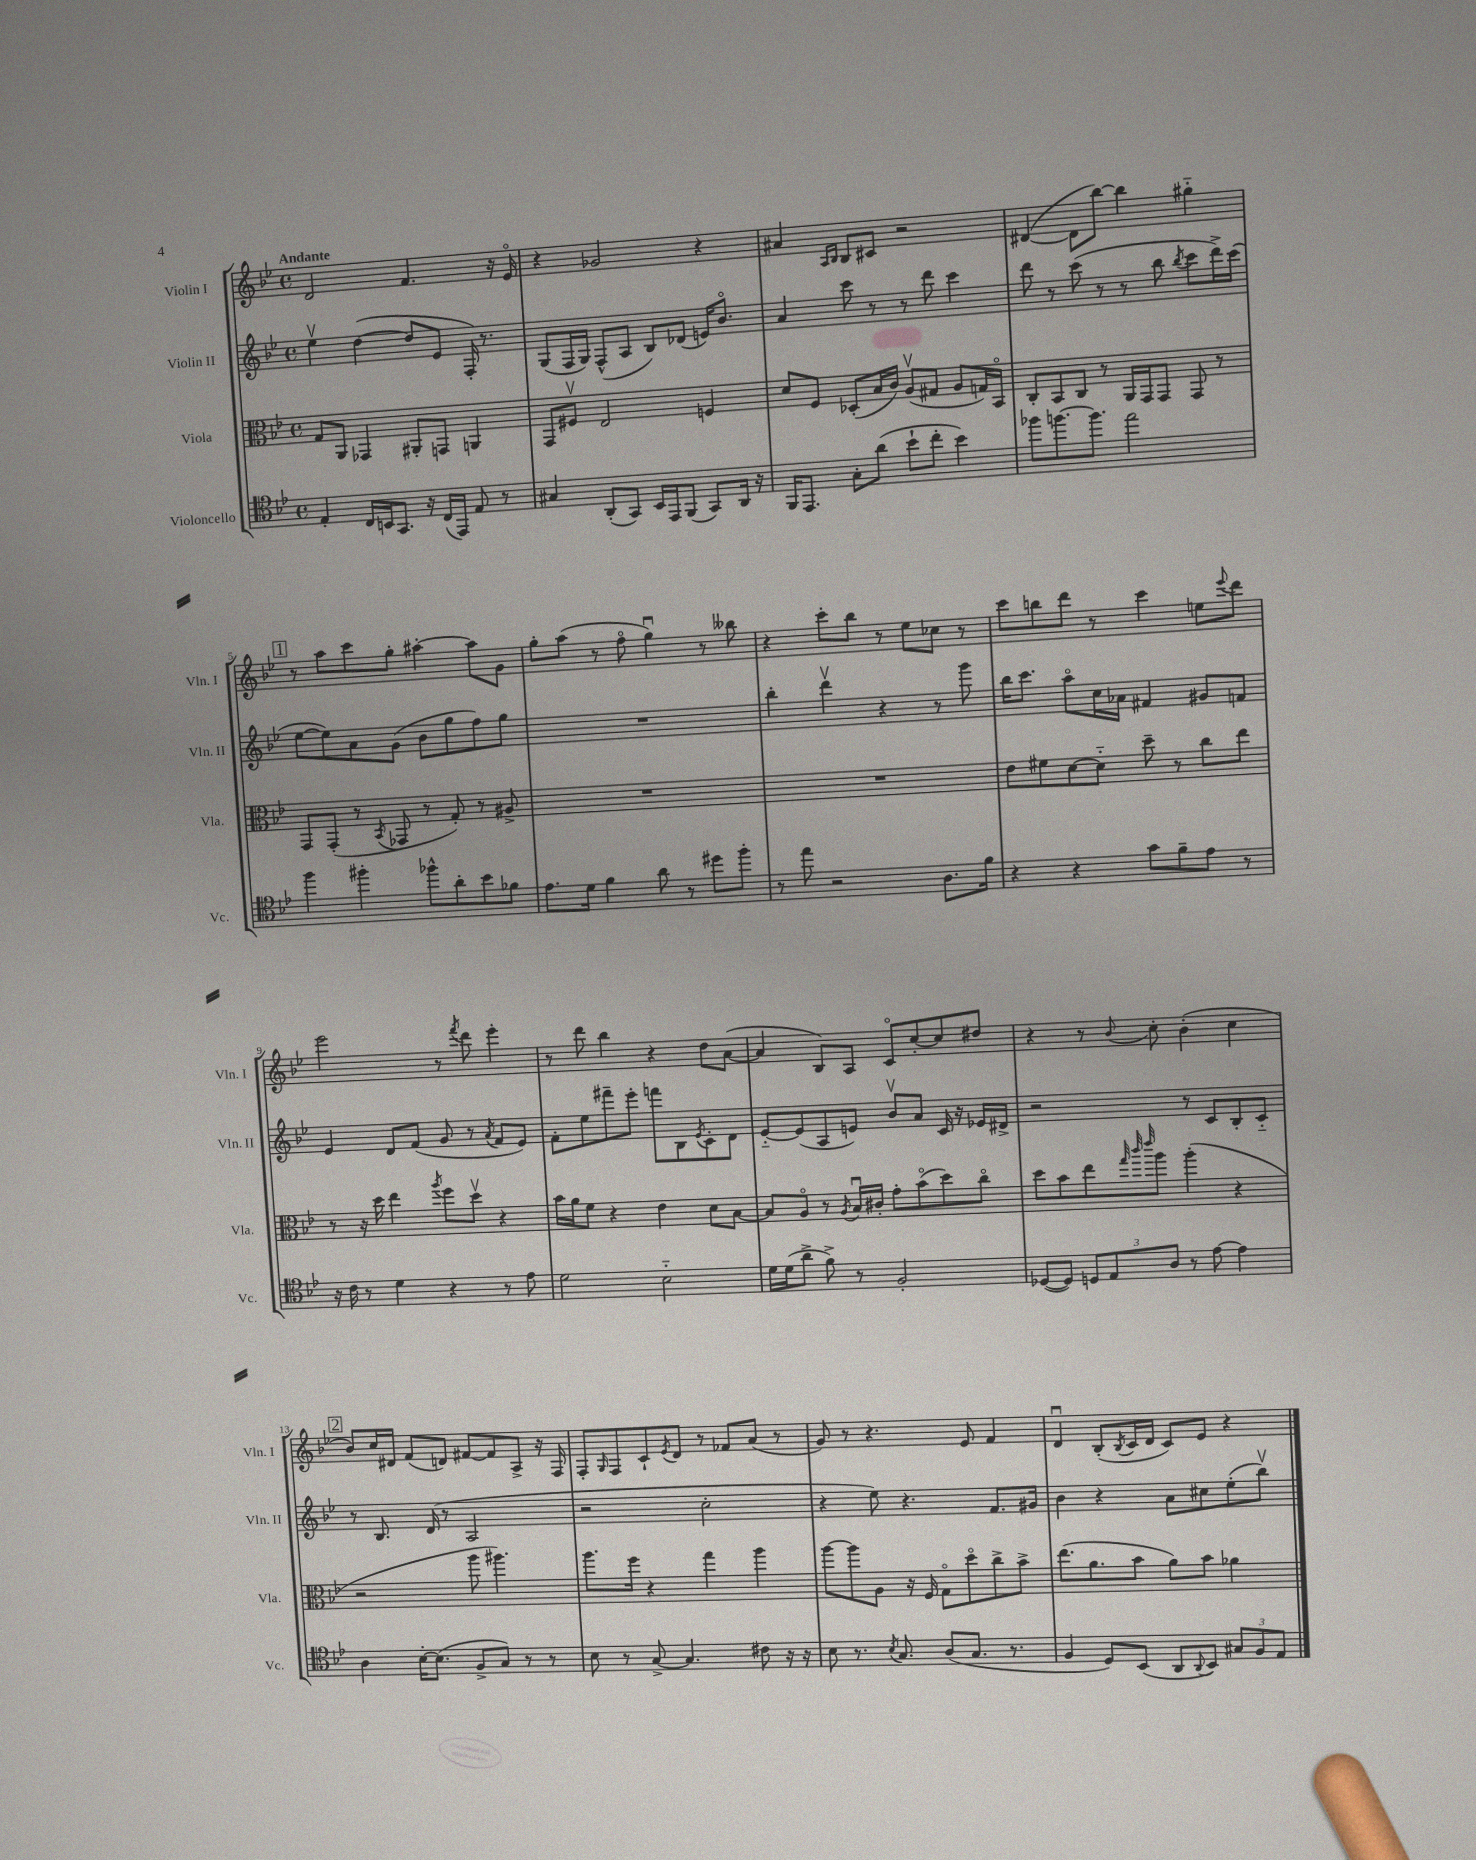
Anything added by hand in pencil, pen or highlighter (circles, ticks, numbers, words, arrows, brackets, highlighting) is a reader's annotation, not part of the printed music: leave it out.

**kern	**kern	**kern	**kern
*staff4	*staff3	*staff2	*staff1
*clefC4	*clefC3	*clefG2	*clefG2
*k[b-e-]	*k[b-e-]	*k[b-e-]	*k[b-e-]
*M4/4	*M4/4	*M4/4	*M4/4
*met(c)	*met(c)	*met(c)	*met(c)
4E-'	8G	4ee-v	2d
.	8AA	.	.
16C	4GG-	([4dd	.
16BB	.	.	.
8.GG	.	.	.
.	8AA#'	8dd]	4.f
16r	.	.	.
(16C	8GG	8e-	.
16EE-)	.	.	.
8E-	4AA	16F')	.
.	.	8.r	.
8r	.	.	16r
.	.	.	16e-o
=	=	=	=
4G#	8GG	(8G	4r
.	8F#v	16F	.
.	.	16G)	.
(8AA'	2E-	(8F^^	2g-
8GG)	.	8A	.
16BB-	.	8B-)	.
16EE-	.	.	.
(8FF	.	(8d-	.
8GG)	4F	16e)	4r
.	.	8.b-o	.
16AA	.	.	.
16r	.	.	.
=	=	=	=
16FF	8d	4a	4a#
8.EE-	.	.	.
.	8F	.	.
.	.	.	16qqA
.	.	.	16qqB-
8G'	(8D-'	8ccc	8B-
(8a	16B-	8r	8c#
.	16c)	.	.
8b-`	(8Av	8r	2r
8cc'	8G#	8ddd	.
4b-)	8A	4ccc	.
.	16G)	.	.
.	16BB-o	.	.
=	=	=	=
8ff-	8C'	8ddd	([4d#
[8.ff	8BB-	8r	.
.	8C	(8ccc	8d#]
8.ff]	.	.	.
.	8r	8r	[8bb-)
2ee-	16AA	8r	4bb-]
.	16GG	.	.
.	8GG	8bb-	.
.	.	8qbb-	.
.	8GG	8ccc	4gg#'~
.	8r	16ddd^)	.
.	.	(16ccc	.
=	=	=	=
4ff	8GG	[8ee-	8r
.	(8GG'	8ee-])	8aa
4ff#'	8r	8a	8ccc
.	8qBB-	.	.
.	8GG-	(8g	8gg'
8ff-^^	8r	8b-	[4aa#'
8a'	8G')	8gg	.
8b-	8r	8ff)	8aa#]
8f-	8A#^	8gg	8g
=	=	=	=
8.e-	1r	1r	8gg'
.	.	.	(8aa
16d	.	.	.
4f	.	.	8r
.	.	.	8ffo
8a	.	.	4ggu)
8r	.	.	.
8dd#	.	.	8r
8ff'	.	.	8bb--
=	=	=	=
8r	1r	4bb-'	4r
8ee-	.	.	.
2r	.	4dddv	8ccc'
.	.	.	8bb-
.	.	4r	8r
.	.	.	8ee-
8.A	.	8r	8cc-
.	.	8ggg	8r
16f	.	.	.
=	=	=	=
4r	8e-	16bb-	8ccc
.	.	8.ccc	.
.	8f#	.	8bb
4r	[8d	8aao	8ddd
.	8d'~]	16cc	8r
.	.	16a-	.
8g	8dd~	4f#	4ccc
8f~	8r	.	.
8e-	8cc	8g#	8ee
.	.	.	8qqeee-
8r	8ee-	8f	8ddd
=	=	=	=
16r	8r	4e-	2eee-
16c	.	.	.
8r	16r	.	.
.	16dd	.	.
4d	4ee-	8d	.
.	.	(8f	.
.	8qaa	.	.
4r	8ff	8g	8r
.	.	.	8qfff
.	8ddv	8r	8ddd
.	.	8qa	.
8r	4r	8f	4eee-'
8e-	.	8e-)	.
=	=	=	=
2d	16b-	8f'	8r
.	16a	.	.
.	8f	8ee-	8ddd
.	4r	8fff#~	4bb-
.	.	8eee-'	.
2B-'~	4e-	8fff	4r
.	.	8B-	.
.	.	8qe-	.
.	8d	8c'	8dd
.	[8B-	8d	([8a
=	=	=	=
16d	8B-]	[8e-'~	4a]
(16d	.	.	.
8a^	8Ao	(8e-]	.
8f^)	8r	8A	8B-)
.	8qA	.	.
8r	16B-u	8e)	8A
.	16c#'	.	.
2F'	8g'	8b-v	8co
.	(8b-o	8a	[8cc'
.	8dd)	16c	8cc]
.	.	16r	.
.	8cco	16e-	8dd#
.	.	16d#^	.
=	=	=	=
([8D-	8dd	2r	4r
8D-])	8b-	.	.
12D	8ee-	.	8r
12E-	.	.	.
.	32qqgg	.	.
.	32qqccc	.	.
.	32qqeee-	.	8qqb-
.	8aa	.	8cc'
12A	.	.	.
8r	(4aa'	8r	(4b-'
[8e-	.	8c	.
4e-]	4r	8B-'	4cc
.	.	8c'~	.
=	=	=	=
4A	2r	8r	8b-)
.	.	8.B-	16cc
.	.	.	16d#
[16B-'	.	.	(8f
(8.B-]	.	(16d	.
.	.	8r	8d)
8F^	8aa	2A	[8f#
8G)	4.aa#)	.	8f#]
8r	.	.	8A^
8r	.	.	16r
.	.	.	16F
=	=	=	=
8B-	8.aa	2r	8F'
.	.	.	16qqG
8r	.	.	8F
.	16ff	.	.
[8G^	4r	.	8c`
.	.	.	8qe-
4.G]	.	.	8d
.	4gg	2cc'	8r
.	.	.	8f-
8c#	4aa	.	(8a
16r	.	.	8r
16r	.	.	.
=	=	=	=
8B-	[8aa	4r	8g)
8.r	8aa]	.	8r
.	8A	8ee-)	4.r
8qB-	.	.	.
8.G	.	.	.
.	16r	4.r	.
.	16F	.	.
(8A	8Go	.	.
8.G	8ddo	.	8e-
.	8cc^	8.f	4f
8.r	.	.	.
.	8b-^	.	.
.	.	16g#	.
=	=	=	=
4F	(8.ee-	4b-	4du
.	8.a	.	.
8D)	.	4r	(8B-'
.	.	.	8qB-
(8BB-	8b-	.	16c
.	.	.	16d
8AA	8a)	8a	8c)
8qqAA	.	.	.
8BB-)	8b-	8cc#	8e-
12G#	4a-	(8ee-'	4r
12F	.	.	.
.	.	8bb-v)	.
12E-	.	.	.
==	==	==	==
*-	*-	*-	*-
